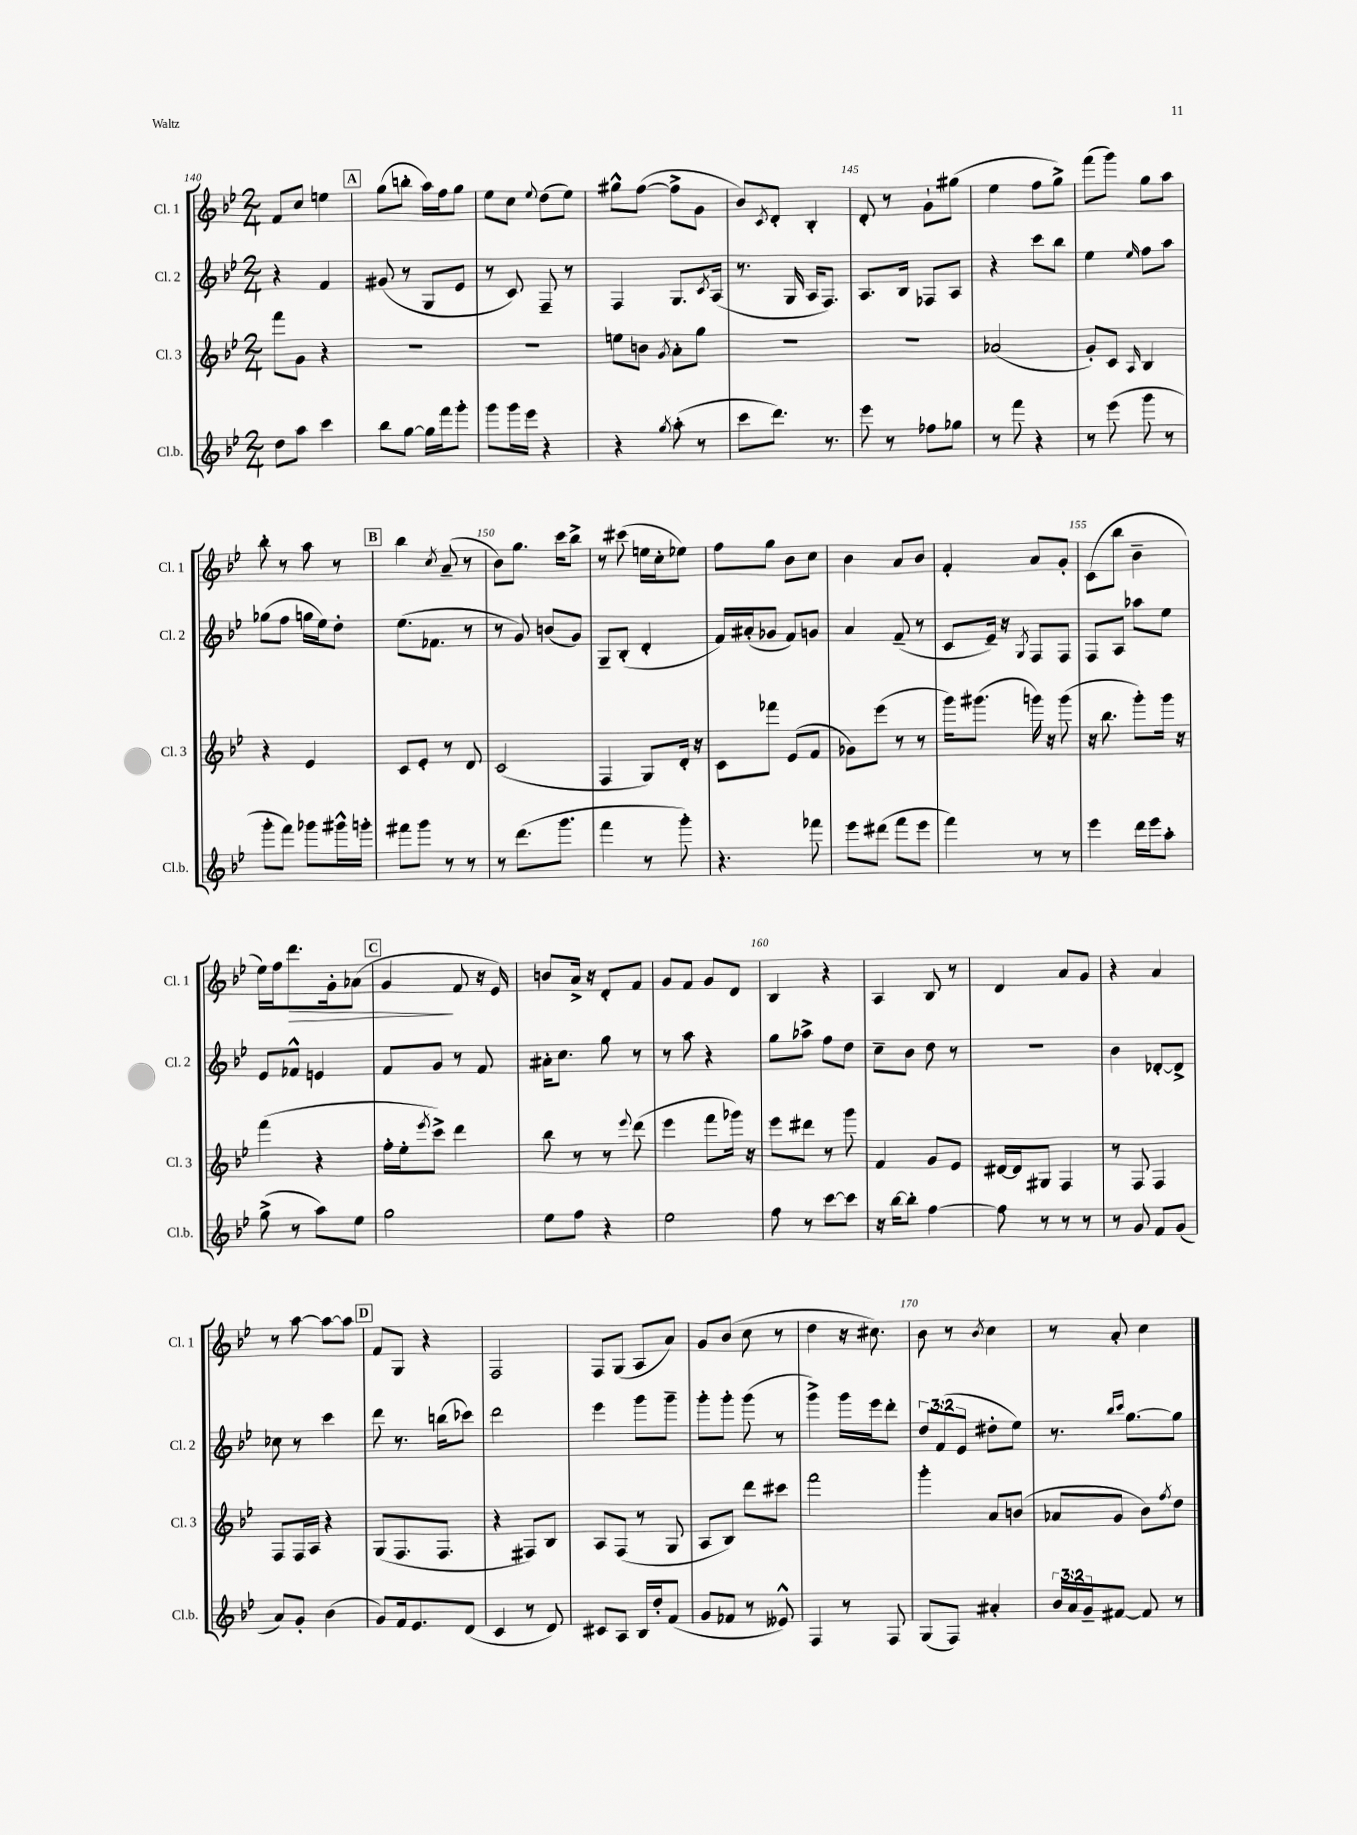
<<
\new StaffGroup <<
\new Staff = "s0" \with { instrumentName = "Cl. 1" shortInstrumentName = "Cl. 1" } {
    \clef treble \key bes \major \numericTimeSignature \time 2/4
    f'8 c''8 e''4 |
    \mark \markup { \box "A" } g''8( b''8-. a''16) f''16 g''8 |
    ees''8 c''8 \appoggiatura { ees''8 } d''8( ees''8) |
    gis''8-^ f''8~( f''8-> g'8 |
    bes'8) \acciaccatura { c'8 } d'8-. bes4-. |
    d'8-. r8 g'8-! gis''8( |
    ees''4 f''8 g''8->) |
    f'''8( g'''8) g''8 a''8 |
    bes''8-. r8 a''8 r8 |
    \mark \markup { \box "B" } bes''4 \acciaccatura { c''8 } a'8--( r8 |
    bes'8) g''8. c'''16 bes''8-> |
    r8 cis'''8( e''16 c''16-. ees''8) |
    f''8 g''8 bes'8 c''8 |
    bes'4 a'8 bes'8 |
    f'4-. a'8 g'8-. |
    c'8( bes''8 bes'4-- |
    ees''16) f''16 d'''8.\> g'16-. aes'8( |
    \mark \markup { \box "C" } g'4\! f'8 r16 ees'16) |
    b'8 a'16-> r16 d'8-. f'8 |
    g'8 f'8 g'8 d'8 |
    bes4 r4 |
    a4 bes8 r8 |
    d'4 a'8 g'8 |
    r4 a'4 |
    r8 a''8~ a''8~ a''8 |
    \mark \markup { \box "D" } f'8 g8 r4 |
    f2 |
    f8 g8( a8 a'8) |
    g'8 bes'8( c''8 r8 |
    d''4 r16 cis''8.) |
    bes'8 r8 \acciaccatura { bes'8 } c''4 |
    r8 a'8-. c''4 \bar "|." |
}
\new Staff = "s1" \with { instrumentName = "Cl. 2" shortInstrumentName = "Cl. 2" } {
    \clef treble \key bes \major \numericTimeSignature \time 2/4 \override Staff.TupletNumber.text = #tuplet-number::calc-fraction-text
    r4 f'4 |
    \mark \markup { \box "A" } gis'8( r8 g8 ees'8 |
    r8 c'8) f8-- r8 |
    f4 g8. \acciaccatura { c'8 } a16( |
    r8. g16 a16 f8.) |
    a8. bes16 fes8 a8 |
    r4 c'''8 bes''8 |
    ees''4 \grace { ees''16 } f''8 a''8 |
    ges''8( f''8 g''16 ees''16) d''8-. |
    \mark \markup { \box "B" } ees''8.( fes'8. r8 |
    r8 g'8) b'8( g'8) |
    g8-- bes8-.( d'4-. |
    f'16) ais'16-.( ges'8 f'8) g'8 |
    a'4 f'8--( r8 |
    c'8 ees'16--) r16 \acciaccatura { g8 } f8 f8 |
    f8 a8 aes''8 ees''8 |
    ees'8 fes'8-^ e'4 |
    \mark \markup { \box "C" } f'8 g'8 r8 f'8 |
    ais'16-. c''8. g''8 r8 |
    r8 a''8 r4 |
    g''8 aes''8-> f''8 d''8 |
    c''8-- bes'8 d''8 r8 |
    R2 |
    bes'4 des'8~-. des'8-> |
    ces''8 r8 c'''4 |
    \mark \markup { \box "D" } d'''8 r8. b''16( ces'''8) |
    d'''2 |
    ees'''4 g'''8 g'''8-- |
    g'''8-. g'''8-. g'''8( r8 |
    g'''4->) g'''16 ees'''16 d'''8-. |
    \tuplet 3/2 { d''8 f'8( ees'8 } dis''8-. ees''8) |
    r8. \grace { bes''16 c'''16 } g''8.~ g''8 \bar "|." |
}
\new Staff = "s2" \with { instrumentName = "Cl. 3" shortInstrumentName = "Cl. 3" } {
    \clef treble \key bes \major \numericTimeSignature \time 2/4
    f'''8 g'8 r4 |
    \mark \markup { \box "A" } R2 |
    R2 |
    e''8 b'8 \acciaccatura { g'8 } a'8-. g''8 |
    R2 |
    R2 |
    aes'2( |
    g'8-.) c'8 \grace { a16 } bes4 |
    r4 ees'4 |
    \mark \markup { \box "B" } c'8 ees'8-. r8 d'8 |
    c'2( |
    f4 g8) d'16-. r16 |
    c'8 fes'''8 ees'8( f'8 |
    ges'8) ees'''8( r8 r8 |
    g'''16) gis'''8.( g'''16) r16 g'''8( |
    r16 bes''8. g'''8-.) g'''16 r16 |
    f'''4( r4 |
    \mark \markup { \box "C" } f''16-. ees''16-. \acciaccatura { ees'''8 } c'''8->) d'''4 |
    bes''8 r8 r8 \appoggiatura { ees'''8 } d'''8( |
    ees'''4 f'''8 ges'''16) r16 |
    ees'''8 dis'''8 r8 g'''8 |
    f'4 g'8 ees'8 |
    dis'16~ dis'16 gis8 f4 |
    r8 f8 f4 |
    f8 f16 a16 r4 |
    \mark \markup { \box "D" } g8( f8. f8. |
    r4 fis8) bes8 |
    a8 f8( r8 g8 |
    a8 bes8) d'''8 cis'''8 |
    f'''2 |
    g'''4-. a'8 b'8( |
    aes'8 g'8 bes'8) \acciaccatura { f''8 } d''8 \bar "|." |
}
\new Staff = "s3" \with { instrumentName = "Cl.b." shortInstrumentName = "Cl.b." } {
    \clef treble \key bes \major \numericTimeSignature \time 2/4 \override Staff.TupletNumber.text = #tuplet-number::calc-fraction-text
    d''8 a''8 c'''4 |
    \mark \markup { \box "A" } bes''8 g''8~ g''16 f'''16 g'''8-. |
    g'''8 g'''16 ees'''16 r4 |
    r4 \acciaccatura { g''8 } a''8-.( r8 |
    c'''8 d'''8.) r8. |
    ees'''8 r8 fes''8 ges''8 |
    r8 f'''8 r4 |
    r8 ees'''8( g'''8 r8 |
    g'''8-. f'''8) ges'''8 gis'''16-^ g'''16-. |
    \mark \markup { \box "B" } fis'''8 g'''8 r8 r8 |
    r8 d'''8.( g'''8. |
    f'''4 r8 g'''8-.) |
    r4. fes'''8 |
    ees'''8 dis'''8( f'''8 ees'''8 |
    f'''4) r8 r8 |
    ees'''4 d'''16 ees'''16 a''8-. |
    g''8->( r8 a''8) ees''8 |
    \mark \markup { \box "C" } g''2 |
    ees''8 f''8 r4 |
    ees''2 |
    f''8 r8 c'''8~ c'''8 |
    r16 bes''16~ bes''8-. f''4~ |
    f''8 r8 r8 r8 |
    r8 g'8 f'8 g'8( |
    a'8) g'8-. bes'4( |
    \mark \markup { \box "D" } g'8) f'16 ees'8. d'8( |
    c'4 r8 d'8) |
    cis'8 a8 bes16 d''16-. f'8( |
    g'8 fes'8 r8 eeses'8-^) |
    f4 r8 f8 |
    g8( f8) ais'4-. |
    \tuplet 3/2 { bes'16 a'16 g'16-- } fis'8~ fis'8 r8 \bar "|." |
}
>>
>>
\layout { \context { \Score currentBarNumber = #140 \override BarNumber.break-visibility = ##(#f #t #t) barNumberVisibility = #(every-nth-bar-number-visible 5) } }
